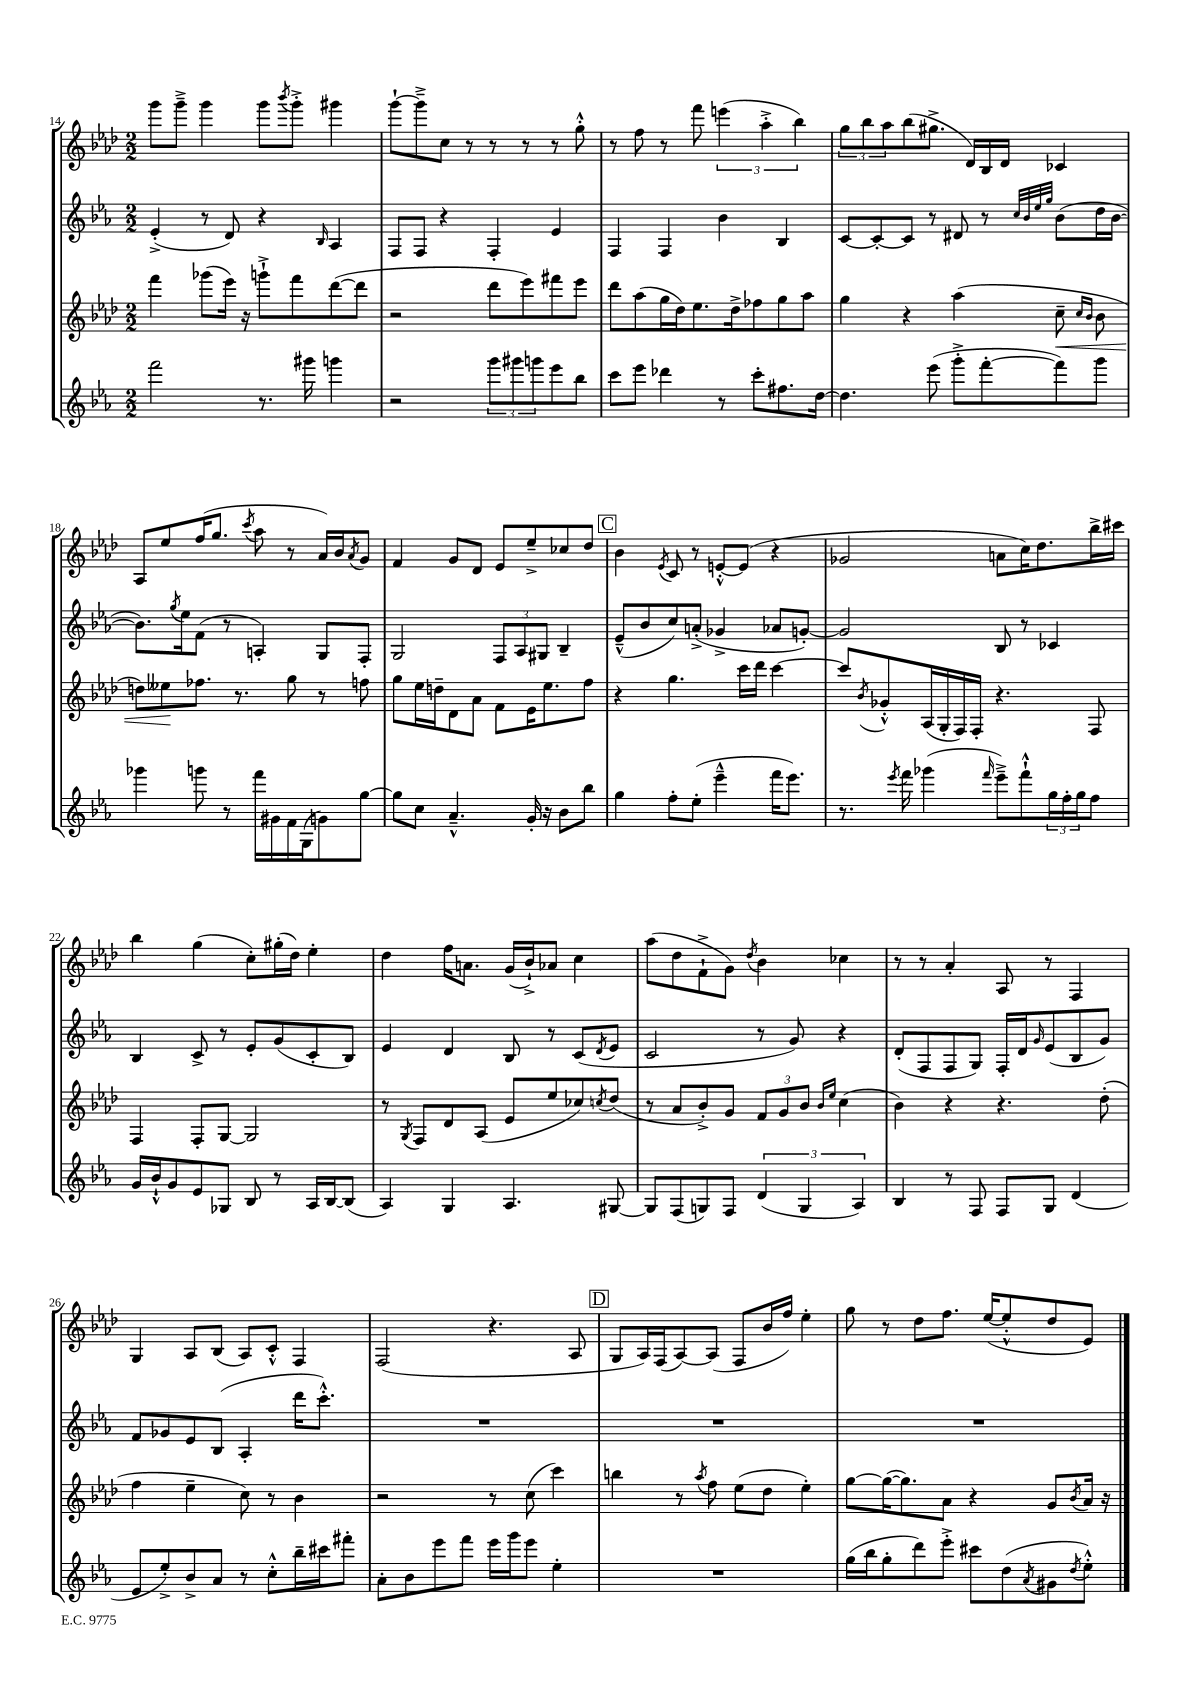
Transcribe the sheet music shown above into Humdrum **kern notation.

**kern	**kern	**kern	**kern
*staff4	*staff3	*staff2	*staff1
*clefG2	*clefG2	*clefG2	*clefG2
*k[b-e-a-]	*k[b-e-a-d-]	*k[b-e-a-]	*k[b-e-a-d-]
*M2/2	*M2/2	*M2/2	*M2/2
2fff\	4fff\	(4e-'^/	8ggg\L
.	.	.	8ggg~^\J
.	(8ggg-\L	8r	4ggg\
.	16eee-\Jk)	8d/)	.
.	16r	.	.
8.r	8ggg`^\L	4r	8ggg\L
.	.	.	8qbbb-/
.	8fff\	.	8ggg'^\J
16ggg#\	.	.	.
.	.	16qqB-/	.
4ggg\	([8ddd-\	4A-/	4ggg#\
.	8ddd-\]J	.	.
=	=	=	=
2r	2r	8F/L	[8ggg`\L
.	.	8F/J	8ggg~^\]
.	.	4r	8cc\J
.	.	.	8r
12ggg\L	8ddd-\L	4F'/	8r
12ggg#\	.	.	.
.	8eee-\)	.	8r
12ggg\	.	.	.
8eee-\	8fff#\	4e-/	8r
8bb-\J	8eee-\J	.	8gg'^^\
=	=	=	=
8ccc\L	8ddd-\L	4F/	8r
8eee-\J	(8aa-\	.	8ff\
4ddd-\	16gg\L	4F/	8r
.	16dd-\J)	.	.
.	8.ee-\	.	8fff\
8r	.	4b-\	(6eee\
.	16dd-^\k	.	.
8ccc'\L	8ff-\	.	.
.	.	.	6aa-'^\
8.ff#\	8gg\	4B-/	.
.	.	.	6bb-\)
.	8aa-\J	.	.
[16dd\Jk	.	.	.
=	=	=	=
4.dd\]	4gg\	[8c/L	12gg\L
.	.	.	12bb-\
.	.	8c'/_	.
.	.	.	12aa-\
.	4r	8c/]J	(8bb-\
(8eee-\	.	8r	8.gg#^\J
8ggg'^\L	(4aa-\	8d#/	.
.	.	.	16d-/LL)
[8fff'\	.	8r	16B-/
.	.	.	16d-/JJ
.	.	32qqcc/LLL	.
.	.	32qqb-/	.
.	.	32qqee-/	.
.	.	32qqgg/JJJ	.
8fff\])	8cc~\	(8b-\L	4c-/
.	16qqcc/LL	.	.
.	16qqb-/JJ	.	.
8ggg\J	8b-\	16dd\L	.
.	.	[16b-\JJ	.
=	=	=	=
4ggg-\	8dd\L)	8.b-\]L)	8A-/L
.	8ee--\	.	8ee-/
.	.	8qgg/	.
.	.	16ee-\k	.
8ggg\	8.ff-\J	(8f\J	(16ff/K
.	.	.	8.gg/J
8r	.	8r	.
.	8.r	.	.
.	.	.	8qccc/
16fff\LL	.	4A'/)	8aa-\
16g#\	.	.	.
16f\	8gg\	.	8r
(16G\J	.	.	.
8g\)	8r	8G/L	16a-/LL)
.	.	.	16b-/J
.	.	.	8qa-/
[8gg\J	8ff\	8F'/J	8g/J
=	=	=	=
8gg\]L	8gg\L	2G/	4f/
8cc\J	16ee-\L	.	.
.	16dd~\J	.	.
4.a-~^^/	8d-\	.	8g/L
.	8a-\J	.	8d-/J
.	8f\L	12F/L	8e-/L
.	.	12A-/	.
16g'/	16e-\K	.	8ee-~^/
.	.	12G#/J	.
16r	8.ee-\	.	.
8b-\L	.	4B-~/	8cc-/
8bb-\J	8ff\J	.	8dd-/J
=	=	=	=
4gg\	4r	(8e-~^^/L	4b-\
.	.	8b-/	.
.	.	.	8qe-/
8ff'\L	4.gg\	8cc/)	8c/
(8ee-'\J	.	(8a'^/J	8r
4eee-~^^\	.	4g-^/	[8e'^^/L
.	16ccc\LL	.	(8e/]J
.	16ddd-\JJ	.	.
16fff\LK	[4ccc\	8a-/L	4r
8.eee-\J)	.	.	.
.	.	[8g'/J)	.
=	=	=	=
8.r	8ccc/]L	2g/]	2g-/
.	8qb-/	.	.
.	8g-'^^/	.	.
8qeee-/	.	.	.
16fff\	.	.	.
(4ggg-\	(16A-/L	.	.
.	16G'/	.	.
.	16F/)	.	.
.	16F'/JJ	.	.
16qqfff/	.	.	.
8eee-~^\L)	4.r	8B-/	8a\L
8fff`^^\	.	8r	16cc\K)
.	.	.	8.dd-\
24gg\L	.	4c-/	.
24ff'\	.	.	.
24gg\J	.	.	.
8ff\J	8F/	.	16bb-^\L
.	.	.	16ccc#\JJ
=	=	=	=
16g/LL	4F/	4B-/	4bb-\
16b-`^^/J	.	.	.
8g/	.	.	.
8e-/	8F'/L	8c^/	(4gg\
8G-/J	[8G/J	8r	.
8B-/	2G/]	8e-'/L	8cc'\L)
8r	.	(8g/	(16gg#'\L
.	.	.	16dd-\JJ)
16A-/LL	.	8c'/	4ee-'\
[16B-/J	.	.	.
(8B-/]J	.	8B-/J)	.
=	=	=	=
4A-/)	8r	4e-/	4dd-\
.	8qG/	.	.
.	8F/L	.	.
4G/	8d-/	4d/	16ff\LK
.	.	.	8.a\J
.	(8A-/J	.	.
4.A-/	8e-/L	8B-/	(16g/LL
.	.	.	16b-`^/J)
.	8ee-/	8r	8a-/J
.	8cc-/)	(8c/L	4cc\
.	8qcc/	8qd/	.
[8G#/	(8dd-/J	8e-/J	.
=	=	=	=
8G#/]L	8r	2c/	(8aa-\L
(8F/	8a-/L	.	8dd-\
8G/)	8b-'^/)	.	8f`^\
8F/J	8g/J	.	8g\J)
.	.	.	8qdd-/
(6d/	12f/L	8r	4b-\
.	12g/	.	.
.	.	8g/)	.
6G/	12b-/J	.	.
.	16qqb-/LL	.	.
.	16qqee-/JJ	.	.
.	(4cc\	4r	4cc-\
6A-/)	.	.	.
=	=	=	=
4B-/	4b-\)	(8d'/L	8r
.	.	8F/	8r
8r	4r	8F/	4a-'/
8F/	.	8G/J)	.
8F/L	4.r	16F'/LL	8A-/
.	.	16d/J	.
.	.	16qqg/	.
8G/J	.	(8e-/	8r
(4d/	.	8B-/	4F/
.	(8dd-'\	8g/J)	.
=	=	=	=
8e-/L	4ff\	8f/L	4G/
8ee-'^/)	.	8g-/	.
8b-^/	4ee-~\	8e-/	8A-/L
8a-/J	.	(8B-/J	(8B-/J
8r	8cc\)	4A-'/	8A-/L)
8cc'^^\L	8r	.	8c'^^/J
16bb-~\L	4b-\	16ddd\LK	4F/
16ccc#\J	.	8.ccc'^^\J)	.
8fff#'\J	.	.	.
=	=	=	=
8a-'\L	2r	1r	(2F/
8b-\	.	.	.
8eee-\	.	.	.
8fff\J	.	.	.
16eee-\LL	8r	.	4.r
16ggg\J	.	.	.
8eee-\J	(8cc\	.	.
4ee-'\	4ccc\)	.	.
.	.	.	8A-/
=	=	=	=
1r	4bb\	1r	8G/L
.	.	.	16A-/L)
.	.	.	(16F/J
.	8r	.	[8A-/)
.	8qaa-/	.	.
.	8ff\	.	(8A-/]J
.	(8ee-\L	.	8F/L
.	8dd-\J	.	16b-/L
.	.	.	16ff/JJ)
.	4ee-'\)	.	4ee-'\
=	=	=	=
(16gg\LL	[8gg\L	1r	8gg\
16bb-\J	.	.	.
8gg'\	(16gg\_K	.	8r
.	8.gg\])	.	.
8ddd\)	.	.	8dd-\L
8eee-'^\J	8a-\J	.	8.ff\J
8ccc#\L	4r	.	.
.	.	.	([16ee-/LK
(8dd\	.	.	8ee-'^^/]
8qa-/	.	.	.
8g#\	8g/L	.	8dd-/
8qdd/	8qb-/	.	.
8ee-'^^\J)	16a-/Jk	.	8e-/J)
.	16r	.	.
==	==	==	==
*-	*-	*-	*-
